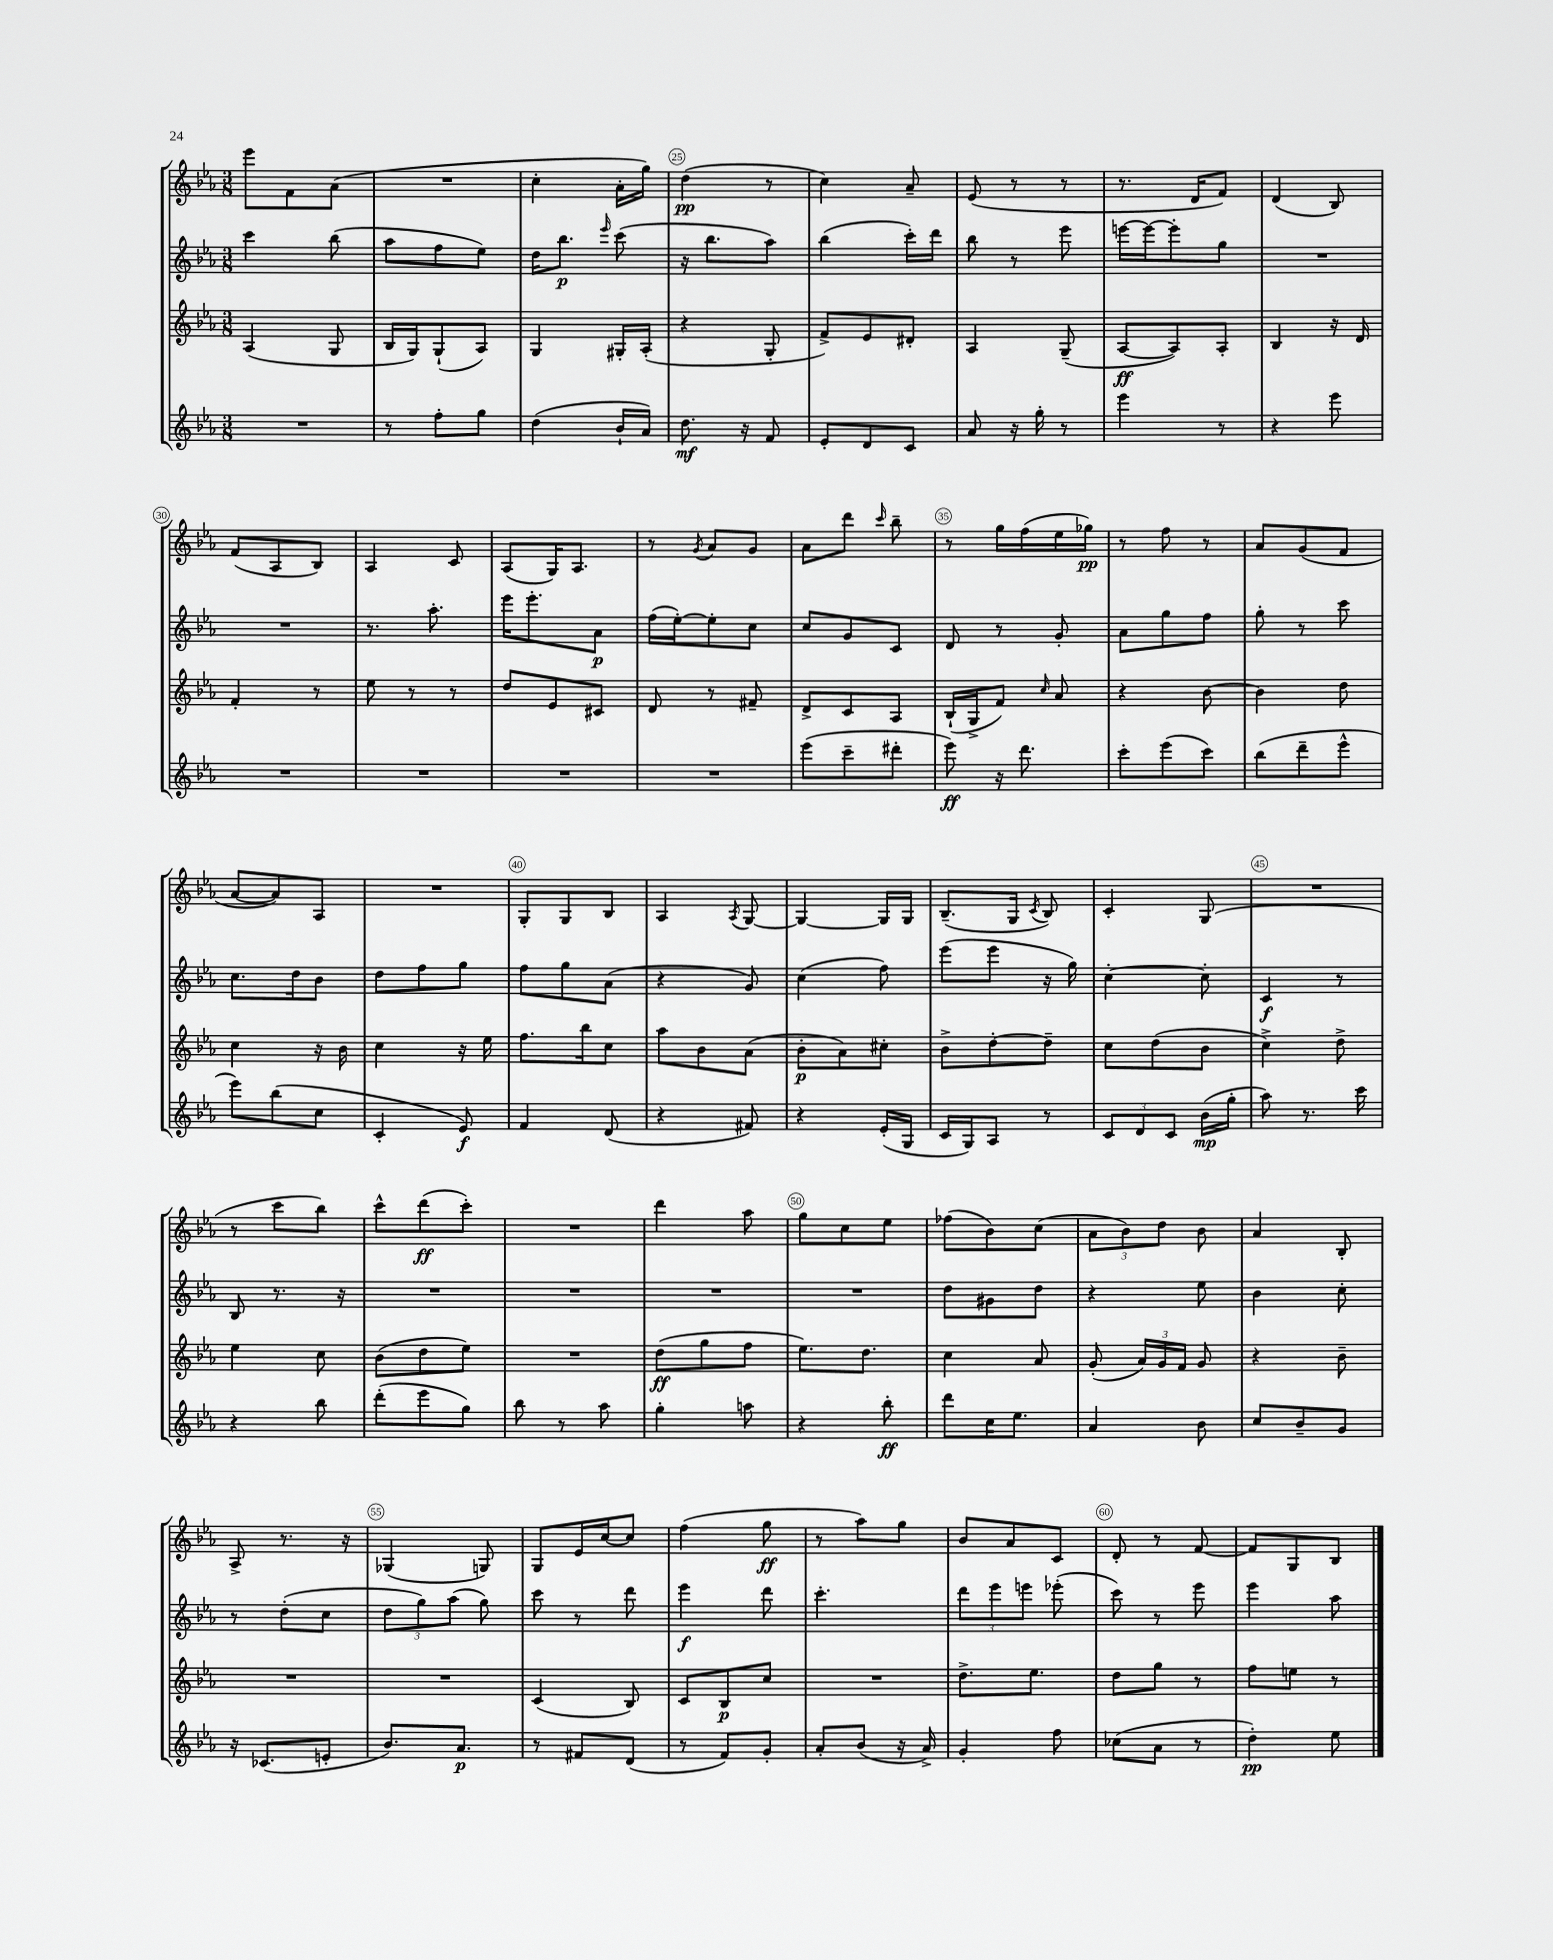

**kern	**kern	**kern	**kern
*staff4	*staff3	*staff2	*staff1
*clefG2	*clefG2	*clefG2	*clefG2
*k[b-e-a-]	*k[b-e-a-]	*k[b-e-a-]	*k[b-e-a-]
*M3/8	*M3/8	*M3/8	*M3/8
4.r	(4A-	4ccc	8eee-
.	.	.	8f
.	8G	(8bb-	(8a-
=	=	=	=
8r	16B-	8aa-	4.r
.	16G)	.	.
8ff'	(8G`	8ff	.
8gg	8A-)	8ee-)	.
=	=	=	=
(4dd	4G	16dd	4cc'
.	.	8.bb-	.
.	.	16qqeee-	.
16b-`	16G#'	(8ccc	16a-'
16a-)	(16A-'	.	16gg)
=	=	=	=
8.dd	4r	16r	(4dd
.	.	8.bb-	.
16r	.	.	.
8f	8G'	8aa-)	8r
=	=	=	=
8e-'	8f^)	(4bb-	4cc)
8d	8e-	.	.
8c	8d#'	16ccc')	8a-~
.	.	16ddd	.
=	=	=	=
8a-	4A-	8bb-	(8e-
16r	.	8r	8r
16gg'	.	.	.
8r	(8G~	8eee-	8r
=	=	=	=
4eee-	[8A-	[16eee	8.r
.	.	16eee_	.
.	8A-])	8eee']	.
.	.	.	16d
8r	8A-'	8gg	8f)
=	=	=	=
4r	4B-	4.r	(4d
8eee-	16r	.	8B-)
.	16d	.	.
=	=	=	=
4.r	4f'	4.r	(8f
.	.	.	8A-
.	8r	.	8B-)
=	=	=	=
4.r	8ee-	8.r	4A-
.	8r	.	.
.	.	8.aa-'	.
.	8r	.	8c
=	=	=	=
4.r	8dd	16eee-	(8A-
.	.	8.eee-'	.
.	8e-	.	16G)
.	.	.	8.A-
.	8c#	8a-	.
=	=	=	=
4.r	8d	(16ff	8r
.	.	[16ee-')	.
.	.	.	8qg
.	8r	8ee-']	8a-
.	8f#~	8cc	8g
=	=	=	=
(8eee-	8d^	8cc	8a-
8ccc~	8c	8g	8ddd
.	.	.	16qqccc
8ddd#'	8A-	8c	8bb-~
=	=	=	=
8eee-)	(16B-`	8d	8r
.	16G^	.	.
16r	8f)	8r	16gg
8.ddd	.	.	(16ff
.	16qqcc	.	.
.	8a-	8g'	16ee-
.	.	.	16gg-)
=	=	=	=
8ccc'	4r	8a-	8r
(8eee-	.	8gg	8ff
8ccc)	[8b-	8ff	8r
=	=	=	=
(8bb-	4b-]	8gg'	8a-
8ddd~	.	8r	(8g
8eee-^^	8dd	8ccc	8f
=	=	=	=
8eee-)	4cc	8.cc	[8a-
(8bb-	.	.	8a-])
.	.	16dd	.
8cc	16r	8b-	8A-
.	16b-	.	.
=	=	=	=
4c'	4cc	8dd	4.r
.	.	8ff	.
8e-)	16r	8gg	.
.	16ee-	.	.
=	=	=	=
4f	8.ff	8ff	8G'
.	.	8gg	8G
.	16bb-	.	.
(8d	8cc	(8a-	8B-
=	=	=	=
4r	8aa-	4r	4A-
.	8b-	.	.
.	.	.	8qA-
8f#)	(8a-	8g)	[8G
=	=	=	=
4r	8b-'	(4cc	4G_
.	8a-)	.	.
(16e-'	8cc#'	8ff)	16G]
16G	.	.	16G
=	=	=	=
16c	8b-^	(8eee-	(8.B-~
16G)	.	.	.
8A-	[8dd'	8eee-	.
.	.	.	16G
.	.	.	8qc
8r	8dd~]	16r	8B-)
.	.	16gg)	.
=	=	=	=
12c	8cc	[4cc'	4c'
12d	.	.	.
.	(8dd	.	.
12c	.	.	.
(16b-	8b-	8cc']	(8G
16gg'	.	.	.
=	=	=	=
8aa-)	4cc^)	4c	4.r
8.r	.	.	.
.	8dd^	8r	.
16ccc	.	.	.
=	=	=	=
4r	4ee-	8B-	8r
.	.	8.r	8ccc
8bb-	8cc	.	8bb-)
.	.	16r	.
=	=	=	=
(8ddd'	(8b-	4.r	8ccc^^
8eee-	8dd	.	(8ddd
8gg)	8ee-)	.	8ccc')
=	=	=	=
8bb-	4.r	4.r	4.r
8r	.	.	.
8aa-	.	.	.
=	=	=	=
4gg'	(8dd	4.r	4ddd
.	8gg	.	.
8aa	8ff	.	8aa-
=	=	=	=
4r	8.ee-)	4.r	8gg
.	.	.	8cc
.	8.dd	.	.
8bb-'	.	.	8ee-
=	=	=	=
8ddd	4cc	8dd	(8ff-
16cc	.	8g#	8b-)
8.ee-	.	.	.
.	8a-	8dd	(8cc
=	=	=	=
4a-	(8g'	4r	12a-
.	.	.	12b-)
.	24a-)	.	.
.	24g	.	12dd
.	24f	.	.
8b-	8g	8ee-	8b-
=	=	=	=
8cc	4r	4b-	4a-
8b-~	.	.	.
8g	8b-~	8cc'	8B-'
=	=	=	=
16r	4.r	8r	8A-^
(8.c-	.	.	.
.	.	(8dd'	8.r
8e'	.	8cc	.
.	.	.	16r
=	=	=	=
8.b-)	4.r	12dd	(4G-
.	.	12gg)	.
.	.	(12aa-	.
8.a-	.	.	.
.	.	8gg)	8G)
=	=	=	=
8r	(4c	8ccc	8G
8f#	.	8r	16e-
.	.	.	[16cc
(8d	8B-)	8ddd	8cc]
=	=	=	=
8r	8c	4eee-	(4ff
8f)	8B-	.	.
8g'	8cc	8ddd	8gg
=	=	=	=
8a-'	4.r	4.ccc'	8r
(8b-	.	.	8aa-)
16r	.	.	8gg
16a-^)	.	.	.
=	=	=	=
4g'	8.dd^	12ddd	8b-
.	.	12eee-	.
.	.	.	8a-
.	.	12eee	.
.	8.ee-	.	.
8ff	.	(8eee-'	8c
=	=	=	=
(8cc-	8dd	8ccc)	8d'
8a-	8gg	8r	8r
8r	8r	8eee-	[8f
=	=	=	=
4dd')	8ff	4eee-	8f]
.	8ee	.	8G
8ee-	8r	8aa-	8B-
==	==	==	==
*-	*-	*-	*-
